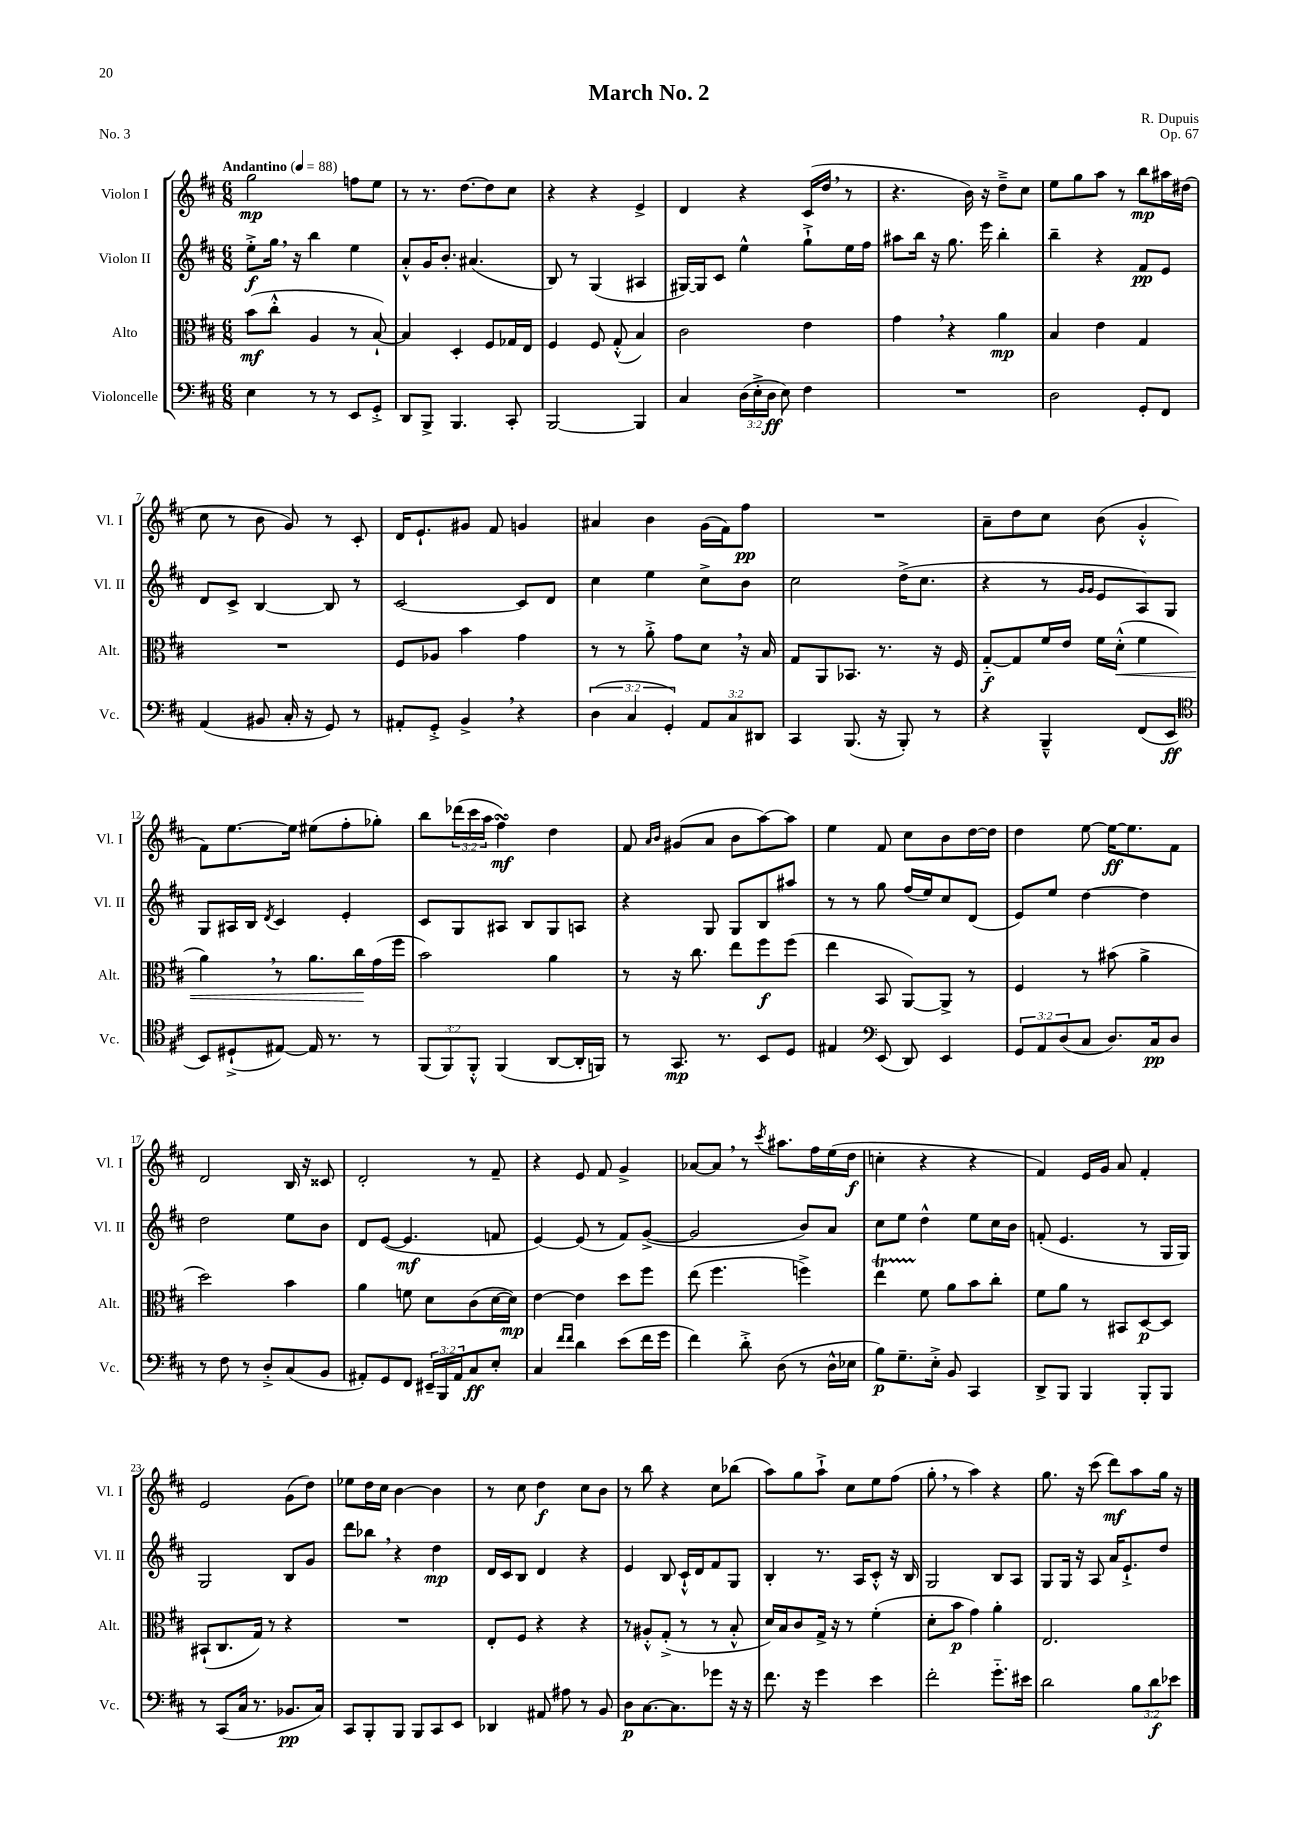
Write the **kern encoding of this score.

**kern	**dynam	**kern	**dynam	**kern	**dynam	**kern	**dynam
*part4	*part4	*part3	*part3	*part2	*part2	*part1	*part1
*staff4	*staff4	*staff3	*staff3	*staff2	*staff2	*staff1	*staff1
*I"Violoncelle	*	*I"Alto	*	*I"Violon II	*	*I"Violon I	*
*I'Vc.	*	*I'Alt.	*	*I'Vl. II	*	*I'Vl. I	*
*clefF4	*	*clefC3	*	*clefG2	*	*clefG2	*
*k[f#c#]	*	*k[f#c#]	*	*k[f#c#]	*	*k[f#c#]	*
*M6/8	*	*M6/8	*	*M6/8	*	*M6/8	*
*MM88	*	*MM88	*	*MM88	*	*MM88	*
=1	=1	=1	=1	=1	=1	=1	=1
!	!	!	!	!	!	!LO:TX:a:B:t=Andantino	!
4E\	.	(8b\L	mf	8ee'^\L	f	2gg\	mp
.	.	8cc#'^^\J	.	16gg,\Jk	.	.	.
.	.	.	.	16r	.	.	.
8r	.	4A/	.	4bb\	.	.	.
8r	.	.	.	.	.	.	.
8EE/L	.	8r	.	4ee\	.	8ffn\L	.
8GG'^/J	.	[8B`/)	.	.	.	8ee\J	.
=2	=2	=2	=2	=2	=2	=2	=2
8DD/L	.	4B/]	.	8a'^^/L	.	8r	.
8BBB^/J	.	.	.	16g/K	.	8.r	.
.	.	.	.	8.b'/J	.	.	.
4.BBB/	.	4D'/	.	.	.	.	.
.	.	.	.	.	.	[8.dd\L	.
.	.	.	.	(4.a#X/	.	.	.
.	.	8F#/L	.	.	.	8dd\]	.
8CC#'/	.	16G-X/L	.	.	.	8cc#\J	.
.	.	16E/JJ	.	.	.	.	.
=3	=3	=3	=3	=3	=3	=3	=3
[2BBB/	.	4F#/	.	8B/)	.	4r	.
.	.	.	.	8r	.	.	.
.	.	8F#/	.	(4G/	.	4r	.
.	.	(8G'^^/	.	.	.	.	.
4BBB/]	.	4B/)	.	4A#X/	.	4e^/	.
=4	=4	=4	=4	=4	=4	=4	=4
4C#/	.	2c#\	.	[16G#X/LL)	.	4d/	.
.	.	.	.	16G#/J]	.	.	.
.	.	.	.	8c#/J	.	.	.
(24D\LL	.	.	.	4ee^^\	.	4r	.
24E'^\	.	.	.	.	.	.	.
24D\JJ	ff	.	.	.	.	.	.
8E\)	.	.	.	.	.	.	.
4F#\	.	4e\	.	8gg`^\L	.	(16c#/LL	.
.	.	.	.	.	.	16dd,/JJ	.
.	.	.	.	16ee\L	.	8r	.
.	.	.	.	16ff#\JJ	.	.	.
=5	=5	=5	=5	=5	=5	=5	=5
2.r	.	4g,\	.	8aa#X\L	.	4.r	.
.	.	.	.	16bb\Jk	.	.	.
.	.	.	.	16r	.	.	.
.	.	4r	.	8.gg\	.	.	.
.	.	.	.	.	.	16b\)	.
.	.	.	.	16eee\	.	16r	.
.	.	4a\	mp	4bb'\	.	8dd~^\L	.
.	.	.	.	.	.	8cc#\J	.
=6	=6	=6	=6	=6	=6	=6	=6
2D\	.	4B/	.	4bb~\	.	8ee\L	.
.	.	.	.	.	.	8gg\	.
.	.	4e\	.	4r	.	8aa\J	.
.	.	.	.	.	.	8r	.
8GG'/L	.	4G/	.	8f#/L	pp	8bb\L	mp
8FF#/J	.	.	.	8e/J	.	16aa#X\L	.
.	.	.	.	.	.	(16dd#X\JJ	.
!!LO:LB:g=z
=7	=7	=7	=7	=7	=7	=7	=7
(4AA/	.	2.r	.	8d/L	.	8cc#\	.
.	.	.	.	8c#^/J	.	8r	.
8BB#X/	.	.	.	[4B/	.	8b\	.
16C#'/	.	.	.	.	.	8g/)	.
16r	.	.	.	.	.	.	.
8GG/)	.	.	.	8B/]	.	8r	.
8r	.	.	.	8r	.	8c#'/	.
=8	=8	=8	=8	=8	=8	=8	=8
8AA#X'/L	.	8F#/L	.	[2c#/	.	16d/KL	.
.	.	.	.	.	.	8.e`/	.
8GG'^/J	.	8A-X/J	.	.	.	.	.
4BB^,/	.	4b\	.	.	.	8g#X/J	.
.	.	.	.	.	.	8f#/	.
4r	.	4g\	.	8c#/L]	.	4gn/	.
.	.	.	.	8d/J	.	.	.
=9	=9	=9	=9	=9	=9	=9	=9
(6D\	.	8r	.	4cc#\	.	4a#X/	.
.	.	8r	.	.	.	.	.
6C#/	.	.	.	.	.	.	.
.	.	8a'^\	.	4ee\	.	4b\	.
6GG'/)	.	.	.	.	.	.	.
.	.	8g\L	.	.	.	.	.
12AA/L	.	8d,\J	.	8cc#^\L	.	(16g\LL	.
.	.	.	.	.	.	16f#\J)	.
12C#/	.	.	.	.	.	.	.
.	.	16r	.	8b\J	.	8ff#\J	pp
12DD#X/J	.	.	.	.	.	.	.
.	.	16B/	.	.	.	.	.
=10	=10	=10	=10	=10	=10	=10	=10
4CC#/	.	8G/L	.	2cc#\	.	2.r	.
.	.	8AA/	.	.	.	.	.
(8.BBB/	.	8.BB-X/J	.	.	.	.	.
16r	.	8.r	.	.	.	.	.
8BBB'/)	.	.	.	(16dd^\KL	.	.	.
.	.	.	.	8.cc#\J	.	.	.
8r	.	16r	.	.	.	.	.
.	.	16F#/	.	.	.	.	.
=11	=11	=11	=11	=11	=11	=11	=11
4r	.	[8G/L	f	4r	.	8a~\L	.
.	.	8G/]	.	.	.	8dd\	.
4BBB~^^/	.	16f#/L	.	8r	.	8cc#\J	.
.	.	16e/JJ	.	.	.	.	.
.	.	.	.	16qqg/LL	.	.	.
.	.	.	.	16qqg/JJ	.	.	.
.	.	16f#\LL	.	8e/L	.	(8b\	.
!	!	!	!LO:HP:b	!	!	!	!
.	.	(16d'^^\JJ	<	.	.	.	.
(8FF#/L	.	4f#\	.	8A/)	.	4g'^^/	.
8EE/J	ff	.	.	8G/J	.	.	.
!!LO:LB:g=z
=12	=12	=12	=12	=12	=12	=12	=12
*clefC4	*	*	*	*	*	*	*
8BB/L)	.	4a,\)	.	8G/L	.	8f#\L)	.
(8D#X`^/	.	.	.	16A#X/L	.	[8.ee\	.
.	.	.	.	16B/JJ	.	.	.
.	.	.	.	8qd/	.	.	.
[8E#X/J)	.	8r	.	4c#/	.	.	.
.	.	.	.	.	.	16ee\Jk]	.
16E#/]	.	8.a\L	.	.	.	(8ee#X\L	.
8.r	.	.	.	.	.	.	.
.	.	.	.	4e'/	.	8ff#'\	.
.	.	16cc#\L	.	.	.	.	.
8r	.	(16g\	[	.	.	8gg-X'\J)	.
.	.	16ff#\JJ	.	.	.	.	.
=13	=13	=13	=13	=13	=13	=13	=13
(12FF#/L	.	2b\)	.	8c#/L	.	8bb\L	.
12FF#/)	.	.	.	.	.	.	.
.	.	.	.	8G/	.	(24ddd-X\L	.
12FF#'^^/J	.	.	.	.	.	24ccc#\	.
.	.	.	.	.	.	24aa\JJ	.
(4FF#/	.	.	.	8A#X/J	.	4ff#sSsS\)	mf
.	.	.	.	8B/L	.	.	.
[8AA/L	.	4a\	.	8G/	.	4dd\	.
16AA'/L]	.	.	.	8An/J	.	.	.
16FFn/JJ)	.	.	.	.	.	.	.
=14	=14	=14	=14	=14	=14	=14	=14
8r	.	8r	.	4r	.	8f#/	.
.	.	.	.	.	.	16qqa/LL	.
.	.	.	.	.	.	16qqb/JJ	.
8.GG/	mp	16r	.	.	.	(8g#X/L	.
.	.	8.cc#\	.	.	.	.	.
.	.	.	.	8G/	.	8a/J	.
8.r	.	.	.	.	.	.	.
.	.	8ee\L	.	8G/L	.	8b\L	.
8BB/L	.	8ff#\	f	8B/	.	[8aa\)	.
8D/J	.	(8ff#\J	.	8aa#X/J	.	8aa\J]	.
=15	=15	=15	=15	=15	=15	=15	=15
4E#X/	.	4ee\	.	8r	.	4ee\	.
.	.	.	.	8r	.	.	.
*clefF4	*	*	*	*	*	*	*
(8EE/	.	8BB/	.	8gg\	.	8f#/	.
8DD/)	.	[8AA/L)	.	(16ff#/LL	.	8cc#\L	.
.	.	.	.	16ee/J)	.	.	.
4EE/	.	8AA^/J]	.	8cc#/	.	8b\	.
.	.	8r	.	(8d/J	.	[16dd\L	.
.	.	.	.	.	.	16dd\JJ]	.
=16	=16	=16	=16	=16	=16	=16	=16
12GG/L	.	4F#/	.	8e/L)	.	4dd\	.
12AA/	.	.	.	.	.	.	.
.	.	.	.	8ee/J	.	.	.
(12D/	.	.	.	.	.	.	.
8C#/J	.	8r	.	[4dd\	.	[8ee\	.
8.D/L)	.	(8b#X\	.	.	.	16ee\KL_	ff
.	.	.	.	.	.	8.ee\]	.
.	.	4a^\	.	4dd\]	.	.	.
16C#/k	pp	.	.	.	.	.	.
8D/J	.	.	.	.	.	8f#\J	.
!!LO:LB:g=z
=17	=17	=17	=17	=17	=17	=17	=17
8r	.	2dd\)	.	2dd\	.	2d/	.
8F#\	.	.	.	.	.	.	.
8r	.	.	.	.	.	.	.
8D'^/L	.	.	.	.	.	.	.
(8C#/	.	4b\	.	8ee\L	.	16B/	.
.	.	.	.	.	.	16r	.
8BB/J	.	.	.	8b\J	.	8c##X/	.
=18	=18	=18	=18	=18	=18	=18	=18
8AA#X'/L)	.	4a\	.	8d/L	.	2d'/	.
8GG/	.	.	.	([8e/J	.	.	.
8FF#/J	.	8fn\	.	4.e/]	mf	.	.
24EE#X~/LL	.	8d\L	.	.	.	.	.
24BBB/	.	.	.	.	.	.	.
24AA#/J	.	.	.	.	.	.	.
8C#/	ff	(8c#\	.	.	.	8r	.
8E'/J	.	[16d\L	.	8fn/	.	8f#~/	.
.	.	16d\JJ])	mp	.	.	.	.
=19	=19	=19	=19	=19	=19	=19	=19
4C#/	.	[4e\	.	[4e/)	.	4r	.
16qqf#/LL	.	.	.	.	.	.	.
16qqf#/JJ	.	.	.	.	.	.	.
4d\	.	4e\]	.	(8e/]	.	8e/	.
.	.	.	.	8r	.	8f#/	.
(8e\L	.	8dd\L	.	8f#/L)	.	4g^/	.
16f#\L	.	8ff#\J	.	([8g^/J	.	.	.
16g\JJ	.	.	.	.	.	.	.
=20	=20	=20	=20	=20	=20	=20	=20
4f#\)	.	(8ee\	.	2g/]	.	[8a-X/L	.
.	.	4.ff#\	.	.	.	8a-,/J]	.
8d'^\	.	.	.	.	.	8r	.
.	.	.	.	.	.	8qccc#/	.
(8D\	.	.	.	.	.	8.aa#X\L	.
8r	.	4ffn^\)	.	8b/L)	.	.	.
.	.	.	.	.	.	16ff#\L	.
16D^^\LL	.	.	.	8a/J	.	(16ee\	.
16E-X\JJ	.	.	.	.	.	16dd\JJ	f
=21	=21	=21	=21	=21	=21	=21	=21
8B\L)	p	4eeT\	.	8cc#\L	.	4ccn'\	.
8.G~\	.	.	.	8ee\J	.	.	.
.	.	8f#\	.	4dd^^\	.	4r	.
16E'^\Jk	.	.	.	.	.	.	.
8BB/	.	8a\L	.	.	.	.	.
4CC#/	.	8b\	.	8ee\L	.	4r	.
.	.	8cc#'\J	.	16cc#\L	.	.	.
.	.	.	.	16b\JJ	.	.	.
=22	=22	=22	=22	=22	=22	=22	=22
8DD^/L	.	8f#\L	.	(8fn'/	.	4f#/)	.
8BBB/J	.	8a\J	.	4.e/	.	.	.
4BBB/	.	8r	.	.	.	16e/LL	.
.	.	.	.	.	.	16g/JJ	.
.	.	8BB#X/L	.	.	.	8a/	.
8BBB'/L	.	[8D/	p	8r	.	4f#'/	.
8BBB/J	.	8D/J]	.	16G/LL	.	.	.
.	.	.	.	16G/JJ)	.	.	.
!!LO:LB:g=z
=23	=23	=23	=23	=23	=23	=23	=23
8r	.	(8BB#X`/L	.	2G/	.	2e/	.
(8CC#/L	.	8.C#/	.	.	.	.	.
16C#/Jk	.	.	.	.	.	.	.
8.r	.	16G/Jk)	.	.	.	.	.
.	.	8r	.	.	.	.	.
8.BB-X/L	pp	4r	.	8B/L	.	(8g\L	.
.	.	.	.	8g/J	.	8dd\J)	.
16C#/Jk)	.	.	.	.	.	.	.
=24	=24	=24	=24	=24	=24	=24	=24
8CC#/L	.	2.r	.	8ddd\L	.	8ee-X\L	.
8BBB'/	.	.	.	8bb-X,\J	.	16dd\L	.
.	.	.	.	.	.	16cc#\JJ	.
8BBB/J	.	.	.	4r	.	[4b\	.
8BBB/L	.	.	.	.	.	.	.
8CC#/	.	.	.	4dd\	mp	4b\]	.
8EE/J	.	.	.	.	.	.	.
=25	=25	=25	=25	=25	=25	=25	=25
4DD-X/	.	8E'/L	.	16d/LL	.	8r	.
.	.	.	.	16c#/J	.	.	.
.	.	8F#/J	.	8B/J	.	8cc#\	.
8AA#X/	.	4r	.	4d/	.	4dd\	f
8A#X\	.	.	.	.	.	.	.
8r	.	4r	.	4r	.	8cc#\L	.
8BB/	.	.	.	.	.	8b\J	.
=26	=26	=26	=26	=26	=26	=26	=26
8D\L	p	8r	.	4e/	.	8r	.
[8.C#\	.	8A#X'^^/L	.	.	.	8bb\	.
.	.	(8G'^/J	.	8B/	.	4r	.
8.C#\]	.	.	.	.	.	.	.
.	.	8r	.	16c#`^^/LL	.	.	.
.	.	.	.	16d/J	.	.	.
8g-X\J	.	8r	.	8f#/	.	8cc#\L	.
16r	.	8B'^^/	.	8G/J	.	(8bb-X\J	.
16r	.	.	.	.	.	.	.
=27	=27	=27	=27	=27	=27	=27	=27
8.f#\	.	16d/LL)	.	4B'/	.	8aa\L)	.
.	.	16B/J	.	.	.	.	.
.	.	8c#/	.	.	.	8gg\	.
16r	.	.	.	.	.	.	.
4g\	.	16G^/Jk	.	8.r	.	8aa`^\J	.
.	.	16r	.	.	.	.	.
.	.	8r	.	.	.	8cc#\L	.
.	.	.	.	16A/KL	.	.	.
4e\	.	(4f#'\	.	8c#'^^/J	.	8ee\	.
.	.	.	.	16r	.	(8ff#\J	.
.	.	.	.	16B/	.	.	.
=28	=28	=28	=28	=28	=28	=28	=28
2f#'\	.	8d'\L	.	2G/	.	8gg',\	.
.	.	8b\J	p	.	.	8r	.
.	.	4g\)	.	.	.	4aa\)	.
8.g\L	.	4a'\	.	8B/L	.	4r	.
.	.	.	.	8A/J	.	.	.
16e#X\Jk	.	.	.	.	.	.	.
=29	=29	=29	=29	=29	=29	=29	=29
2d\	.	2.E/	.	8G/L	.	8.gg\	.
.	.	.	.	16G/Jk	.	.	.
.	.	.	.	16r	.	16r	.
.	.	.	.	8A/	.	(8ccc#\	.
.	.	.	.	16a/KL	.	8ddd\L)	mf
.	.	.	.	8.e`^/	.	.	.
12B\L	.	.	.	.	.	8aa\	.
12d\	f	.	.	.	.	.	.
.	.	.	.	8dd/J	.	16gg\Jk	.
12e-X\J	.	.	.	.	.	.	.
.	.	.	.	.	.	16r	.
==	==	==	==	==	==	==	==
*-	*-	*-	*-	*-	*-	*-	*-
